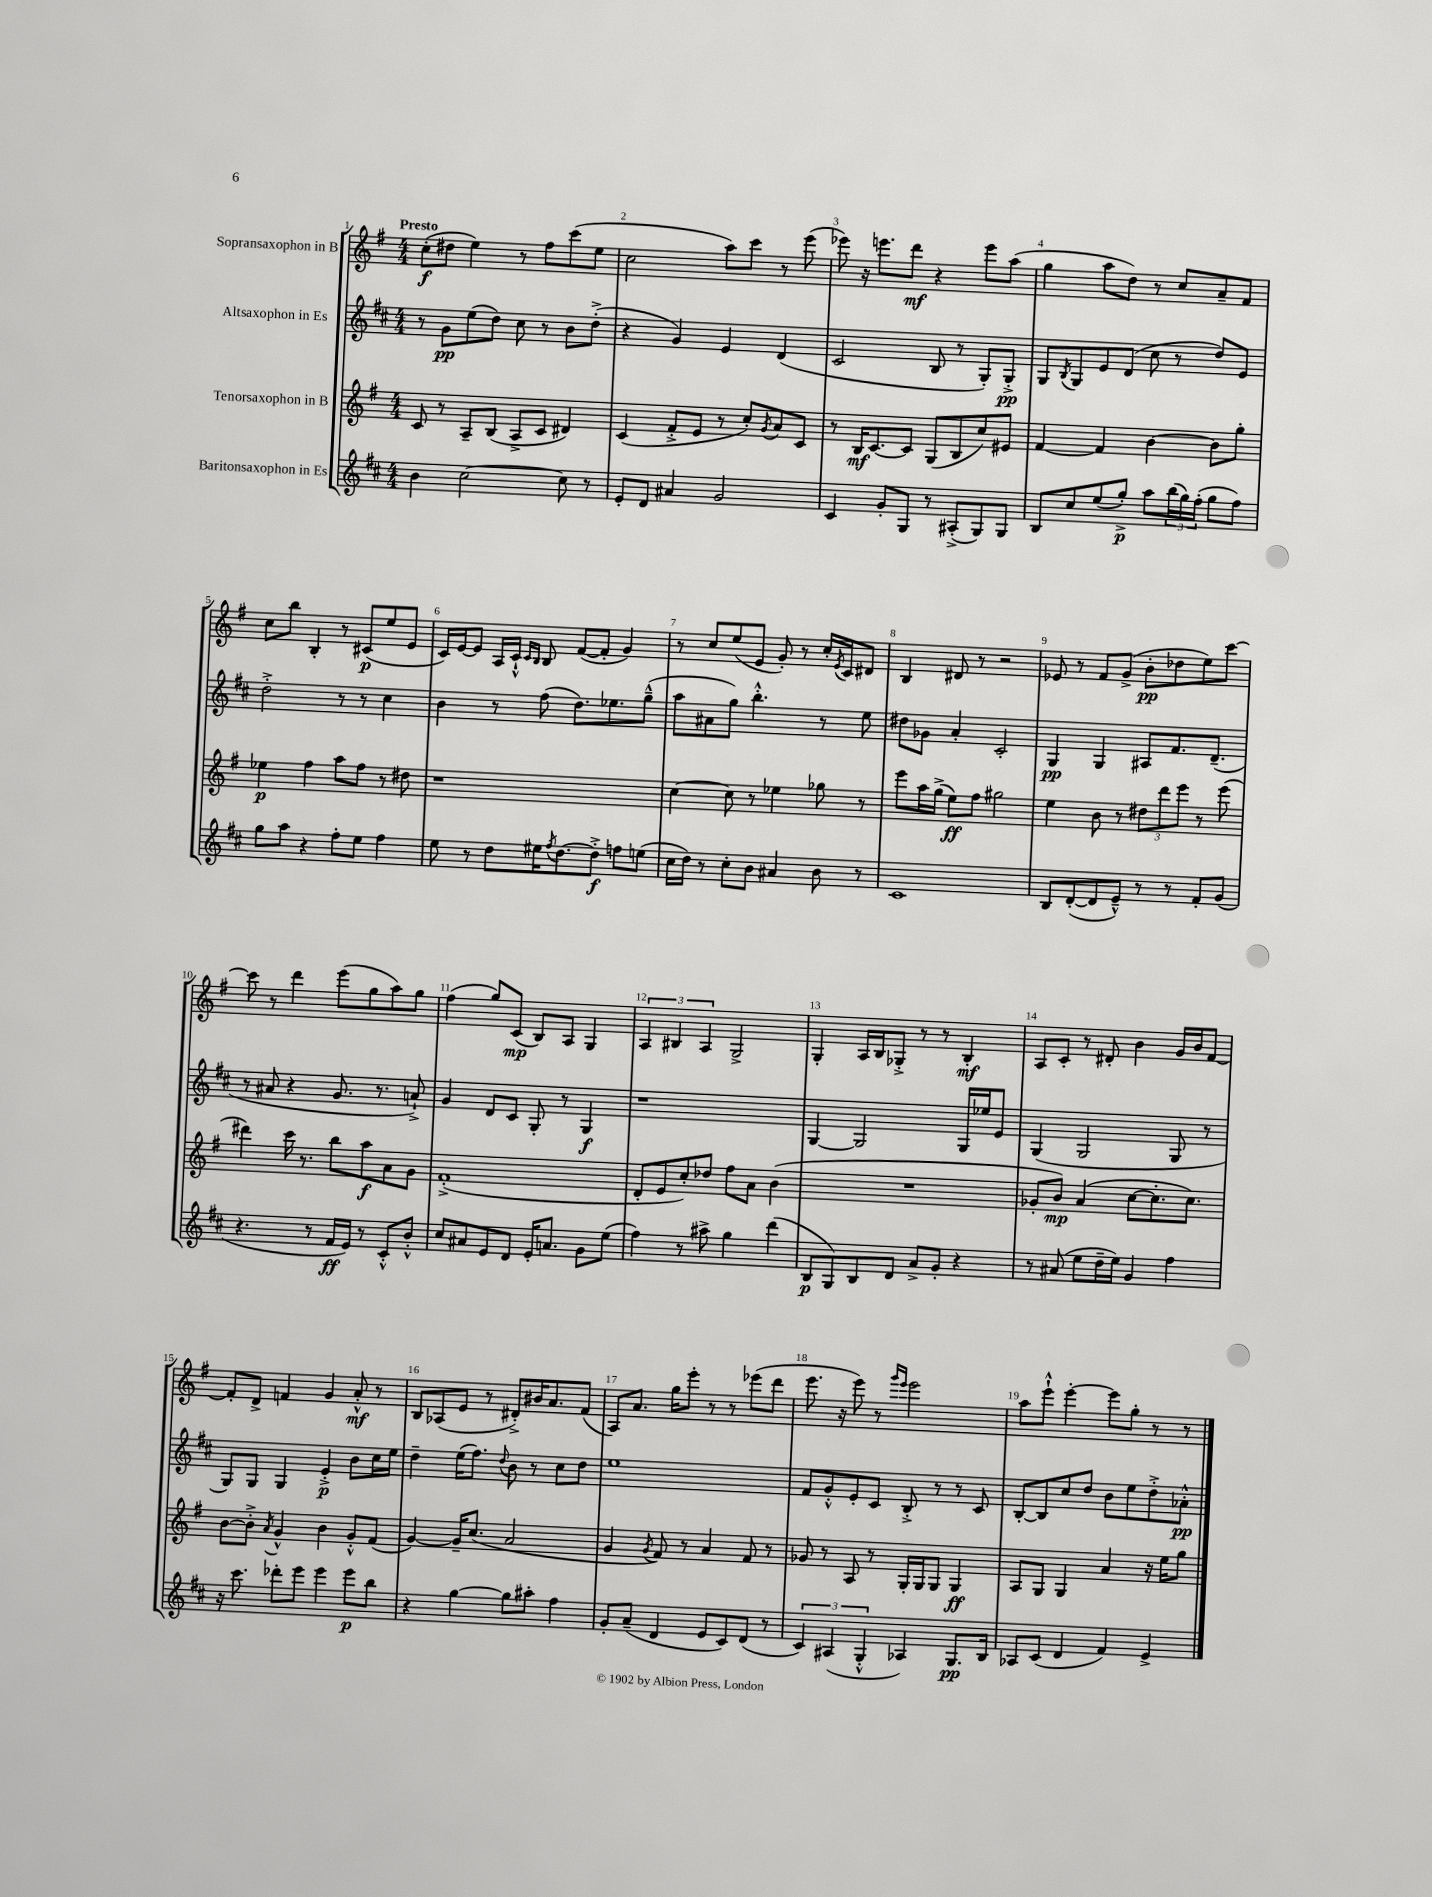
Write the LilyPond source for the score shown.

<<
\new StaffGroup <<
\new Staff = "s0" \with { instrumentName = "Sopransaxophon in B" } {
    \clef treble \key g \major \numericTimeSignature \time 4/4 \tempo "Presto"
    c''8-.\f( dis''8 e''4) r8 fis''8 c'''8( e''8 |
    c''2 a''8) c'''8 r8 e'''8( |
    ees'''8) r16 e'''8. d'''8\mf r4 e'''8 a''8( |
    g''4 a''8 d''8) r8 c''8 a'8-- fis'8 |
    c''8 b''8 b4-. r8 cis'8\p( e''8 e'8 |
    c'16) e'16~ e'8 a16 c'16-!-^ \grace { c'16 b16 } b8 fis'8~( fis'8-. g'4) |
    r8 c''8 e''8( e'8 g'8-.) r8 c''16-. \acciaccatura { e'8 } c'16 dis'8 |
    b4 dis'8 r8 r2 |
    ees'8 r8 fis'8 g'8->( b'8-.\pp des''8 e''8) c'''8~ |
    c'''8 r8 d'''4 e'''8( g''8 a''8) g''8 |
    fis''4( g''8) c'8\mp( b8) a8 g4 |
    \tuplet 3/2 { a4 bis4 a4 } g2-> |
    g4-. a16 b16 ges8-.-> r8 r8 b4-.\mf |
    a8 c'8-. r8 dis'8-. b'4 g'16 b'16 fis'8~ |
    fis'8-. d'8-> f'4 g'4 a'8-.-^\mf r8 |
    b8 aes8( e'8 r8 dis'8-.->) bis'16 a'8. fis'8( |
    a8) a'8. g''16 e'''8-. r8 r8 ees'''8( d'''8 |
    e'''8. r16 e'''8) r8 \grace { g'''16 e'''16 } e'''2 |
    a''8 e'''8-!-^ e'''4~-. e'''8 g''8-. r8 r8 \bar "|." |
}
\new Staff = "s1" \with { instrumentName = "Altsaxophon in Es" } {
    \clef treble \key d \major \numericTimeSignature \time 4/4
    r8 g'8\pp e''8( d''8) cis''8 r8 b'8 d''8-.->( |
    r4 g'4) e'4 d'4( |
    cis'2 b8 r8 g8-.) g8-.->\pp |
    g8 \acciaccatura { b8 } g8 e'8 d'8( cis''8 r8 d''8) e'8 |
    d''2-.-> r8 r8 cis''4 |
    b'4 r8 fis''8( d''8.) ees''8. g''8---^( |
    a''8 ais'8 g''8) b''4.-.-^ r8 e''8 |
    dis''8 ges'8 a'4-. cis'2-. |
    g4\pp g4 ais8 fis'8. d'8.--( |
    r8 ais'8 r4 g'8. r8. a'8-!->) |
    g'4 d'8 cis'8 g8-. r8 g4\f |
    r1 |
    g4~ g2 g16 ees''16 e'8 |
    g4( g2 g8 r8 |
    g8) g8 g4 e'4-.->\p b'8 cis''16 e''16 |
    d''4-- e''16( fis''8.) \appoggiatura { d''8 } b'8 r8 cis''8 d''8 |
    e''1 |
    fis'8 g'8-.-^ e'8-. cis'8 b8-.-> r8 r8 cis'8 |
    b8~-. b8 cis''8 d''8 b'8 e''8 d''8-.-> aes'8-.-^\pp \bar "|." |
}
\new Staff = "s2" \with { instrumentName = "Tenorsaxophon in B" } {
    \clef treble \key g \major \numericTimeSignature \time 4/4
    c'8 r8 a8-- b8( a8-> c'8 dis'4) |
    c'4( fis'8-.-> e'8 r8 c''8-.) \acciaccatura { g'8 } a'8 c'8 |
    r8 b16\mf c'8.~ c'8 g8( b8 c''8) eis'8 |
    fis'4~ fis'4 b'4~ b'8 g''8-. |
    ees''4\p fis''4 a''8 fis''8 r8 dis''8 |
    r1 |
    c''4~ c''8 r8 ees''4 ges''8 r8 |
    e'''8 a''16 g''16->( e''8\ff) fis''8 gis''2 |
    e''4 b'8 r8 \tuplet 3/2 { dis''8 d'''8 e'''8 } r8 e'''8( |
    dis'''4) c'''16 r8. b''8 a''8\f a'8 g'8 |
    fis'1-.->( |
    d'8-. e'8 c''8-.) des''8 fis''8 a'8 b'4( |
    R1 |
    ges'8-. b'8\mp) a'4( c''8~ c''8.-. c''8.) |
    b'8~ b'8-.-> \acciaccatura { a'8 } g'4-^ b'4 g'8-.-^ fis'8( |
    g'4~) g'16-- c''8.( a'2 |
    g'4 \acciaccatura { g'8 } fis'8) r8 a'4 fis'8 r8 |
    ges'8 r8 a8 r8 g16-. g16 g8 g4\ff |
    a8 g8 g4 a'4 r16 e''16 g''8 \bar "|." |
}
\new Staff = "s3" \with { instrumentName = "Baritonsaxophon in Es" } {
    \clef treble \key d \major \numericTimeSignature \time 4/4
    b'4 cis''2~ cis''8 r8 |
    e'8-. d'8 ais'4 g'2 |
    cis'4 g'8-. g8 r8 ais8-.->( g8) g8 |
    b8 cis''8 e''8( g''8-.->\p) a''8 \tuplet 3/2 { b''16( g''16) fis''16-.( } g''8 fis''8) |
    g''8 a''8 r4 fis''8-. e''8 fis''4 |
    e''8 r8 d''8 eis''16 \acciaccatura { fis''8 } d''8.~ d''8-.->\f f''8 e''8( |
    cis''16 d''16) r8 cis''8-. b'8 ais'4 b'8 r8 |
    cis'1 |
    b8 d'8~-.( d'8 e'8---^) r8 r8 fis'8-. g'8( |
    r4. r8 fis'16\ff e'16) r8 cis'8-.-^ b'8-.-^ |
    cis''8 ais'8 e'8 d'8 e'16-. a'8. g'8 e''8( |
    fis''4) r8 ais''8-> g''4 d'''4( |
    b8\p g8) b8 d'8 a'8-> g'8-. r4 |
    r8 ais'8( e''8 d''16-- e''16) g'4 fis''4 |
    r16 cis'''8. des'''8-. e'''8 e'''4 e'''8\p b''8 |
    r4 g''4~ g''8 ais''8-. fis''4 |
    g'8-. a'8--( d'4 e'8 cis'8) d'8( r8 |
    \tuplet 3/2 { cis'4) ais4( g4-.-^ } aes4) g8.\pp b16 |
    aes8 cis'8( d'4 fis'4) e'4-> \bar "|." |
}
>>
>>
\layout { \context { \Score \override BarNumber.break-visibility = ##(#f #t #t) barNumberVisibility = #all-bar-numbers-visible } }
